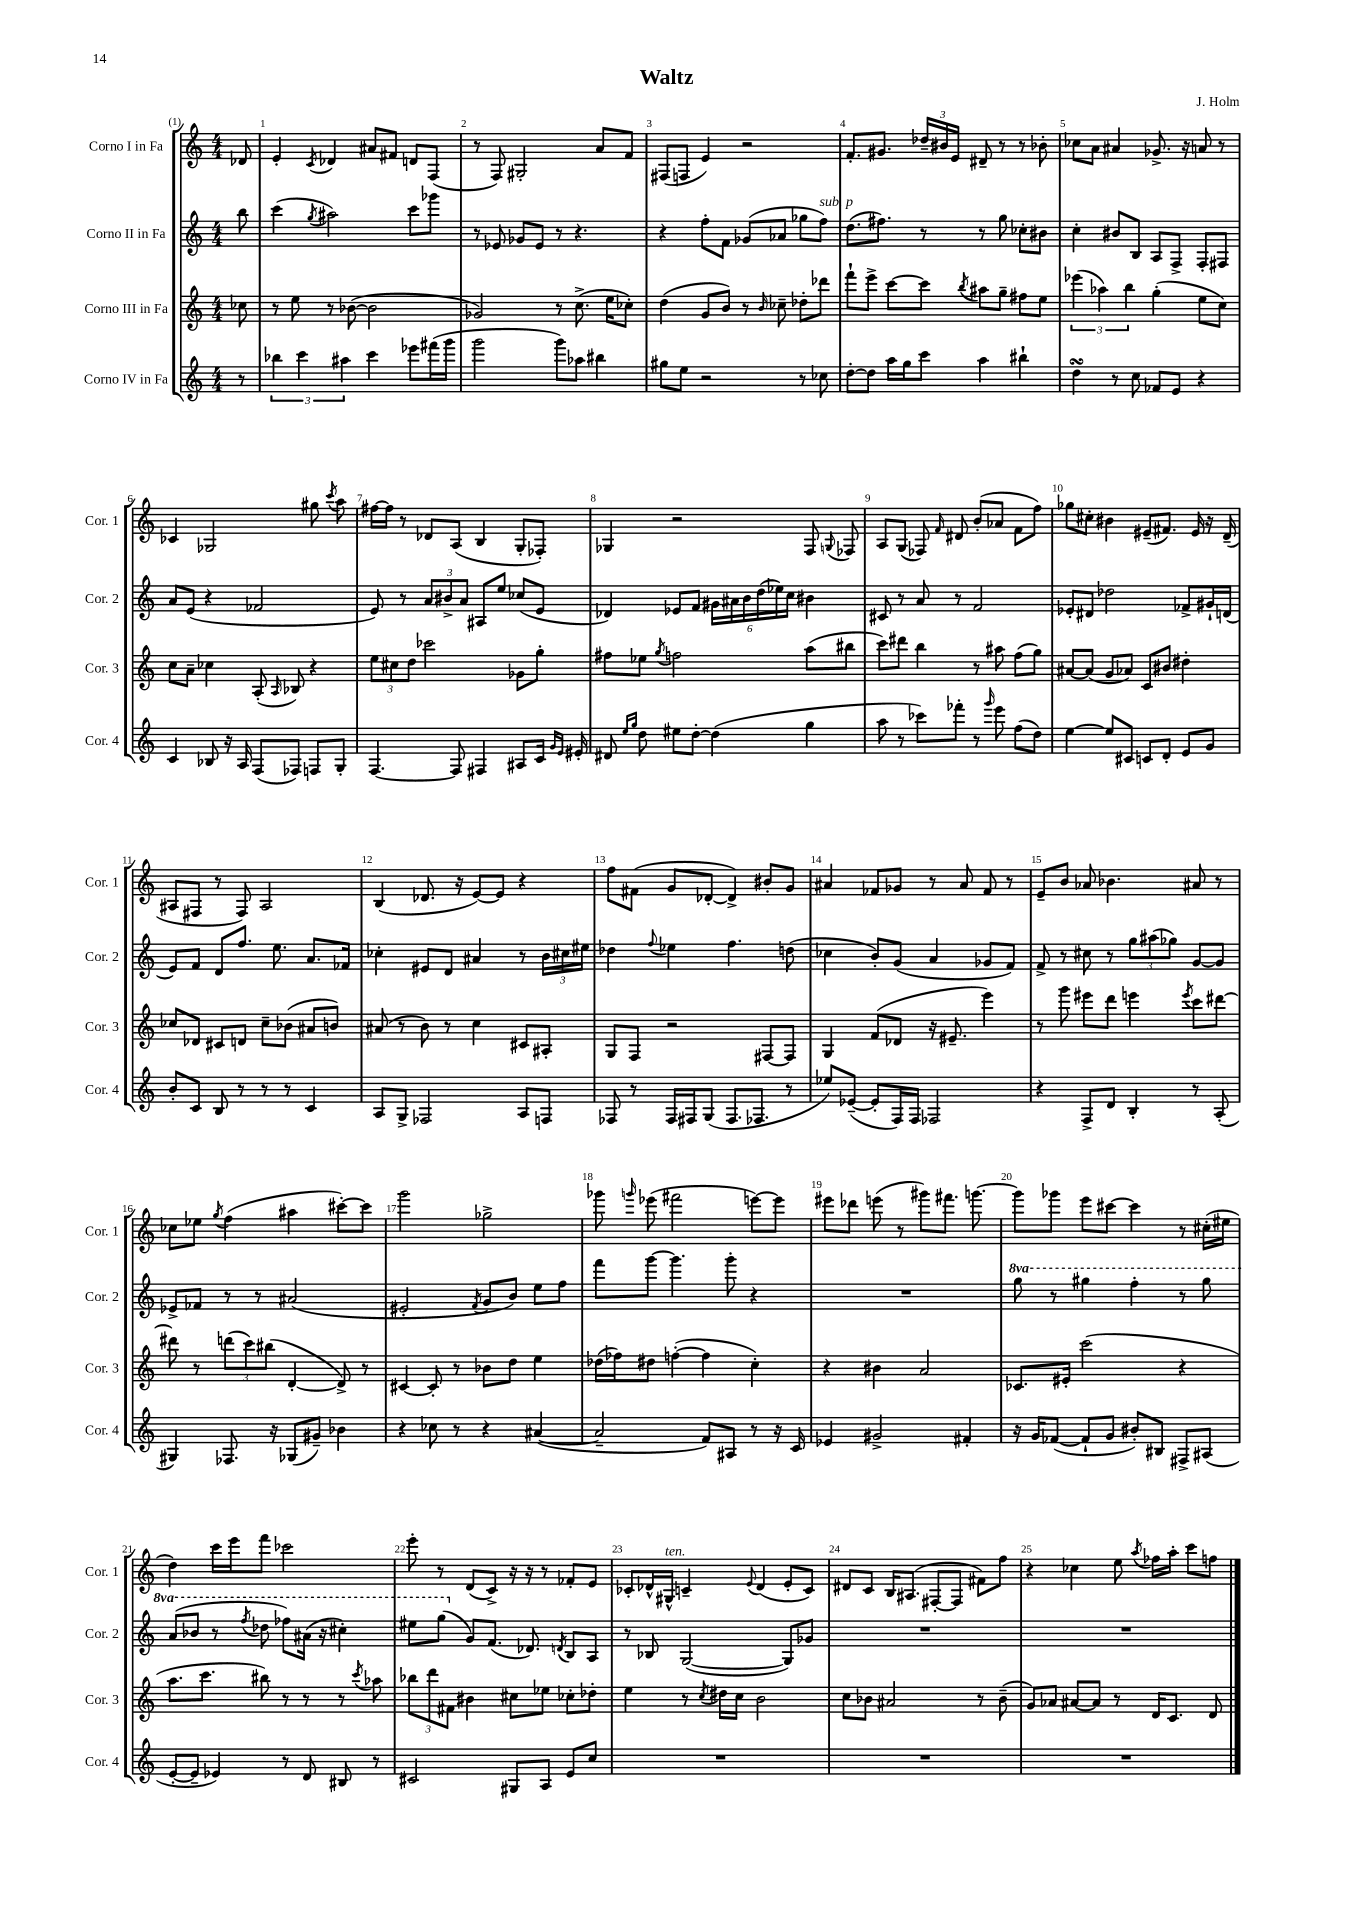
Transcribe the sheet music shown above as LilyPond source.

\header { title = "Waltz" composer = "J. Holm" }
<<
\new StaffGroup <<
\new Staff = "s0" \with { instrumentName = "Corno I in Fa" shortInstrumentName = "Cor. 1" } {
    \clef treble \key c \major \numericTimeSignature \time 4/4 \partial 8
    \autoBeamOff des'8 |
    e'4-. \acciaccatura { c'8 } des'4 ais'8[ fis'8] d'8[ f8]( |
    r8 f8) gis2-. a'8[ f'8] |
    fis8[( f8] e'4) r2 |
    f'8.[-. gis'8.] \tuplet 3/2 { des''16[-- bis'16 e'16] } dis'8-- r8 r8 bes'8-. |
    ces''8[ a'8] ais'4 ges'8.-> r16 a'8 r8 |
    ces'4 ges2 gis''8 \acciaccatura { c'''8 } a''8 |
    fis''16[~ fis''16] r8 des'8[ a8]( b4 g8[-. fes8]-.) |
    ges4 r2 f8 \appoggiatura { g8 } fes8 |
    a8[ g8]( fes8) \grace { f'16 } dis'8 b'8[-.( aes'8] f'8[ f''8]) |
    ges''8[ cis''8]-. bis'4 eis'8[--( fis'8.]) eis'16 r16 d'16--( |
    ais8[ fis8] r8 fis8) ais2 |
    b4( des'8. r16 e'8[~) e'8] r4 |
    f''8[ fis'8]( g'8[ des'8]~-. des'4->) bis'8[-. g'8] |
    ais'4 fes'8[ ges'8] r8 ais'8 fes'8 r8 |
    e'8[-- b'8] aes'8 bes'4. ais'8 r8 |
    ces''8[ ees''8] \acciaccatura { g''8 } f''4( ais''4 cis'''8[~-.) cis'''8] |
    g'''2 ges''2-> |
    ges'''8 \grace { g'''16 } ees'''8( fis'''2 e'''8[~) e'''8] |
    eis'''8[ des'''8] e'''8( r8 gis'''8[) fis'''8.] g'''8.~ |
    g'''8[ ges'''8] e'''8[ cis'''8]~ cis'''4 r8 cis''16[-.( eis''16] |
    d''4) c'''16[ e'''16 f'''8] ces'''2 |
    e'''8-. r8 d'8[( c'8]->) r16 r16 r8 fes'8[-. e'8] |
    ces'8[-. des'16-^ gis16]-^^\markup { \italic "ten." } c'4-- \appoggiatura { e'8 } des'4( e'8[-. c'8]) |
    dis'8[ c'8] b16[ ais8.]( fis8[~-. fis8] fis'8[) f''8] |
    r4 ces''4 e''8 \acciaccatura { a''8 } fes''16[ a''16]-. c'''8[ f''8] \bar "|." |
}
\new Staff = "s1" \with { instrumentName = "Corno II in Fa" shortInstrumentName = "Cor. 2" } {
    \clef treble \key c \major \numericTimeSignature \time 4/4 \set Staff.ottavationMarkups = #ottavation-simple-ordinals \partial 8
    \autoBeamOff b''8 |
    c'''4( \acciaccatura { g''8 } ais''2) c'''8[ ges'''8] |
    r8 ees'8 ges'8[ ees'8] r8 r4. |
    r4 f''8[-. f'8] ges'8[( aes'8] ges''8[ f''8]^\markup { \italic "sub. p" }) |
    d''8.[( fis''8.]) r8 r8 g''8 ces''8[-. bis'8] |
    c''4-. bis'8[ b8] a8[ f8]-> f8[-. fis8] |
    a'8[ e'8]( r4 fes'2 |
    e'8) r8 \tuplet 3/2 { a'8[ bis'8-> a'8] } ais8[ e''8] ces''8[( e'8] |
    des'4) ees'8[ f'8] \tuplet 6/4 { gis'16[ ais'16 b'16 d''16( ees''16) c''16] } bis'4 |
    cis'8 r8 a'8 r8 f'2 |
    ees'8[-. dis'8] des''2 fes'8[-> gis'16-! d'16]( |
    e'8[) f'8] d'8[ f''8.] e''8. a'8.[ fes'16] |
    ces''4-. eis'8[ d'8] ais'4 r8 \tuplet 3/2 { b'16[ cis''16 eis''16] } |
    des''4 \appoggiatura { f''8 } ees''4 f''4. d''8( |
    ces''4 b'8[-.) g'8]( a'4 ges'8[ f'8]) |
    f'8-> r8 cis''8 r8 \tuplet 3/2 { g''8[ ais''8( ges''8]) } g'8[~ g'8] |
    ees'8[-> fes'8] r8 r8 ais'2( |
    eis'2-. \acciaccatura { f'8 } g'8[ b'8]) e''8[ f''8] |
    f'''8[ g'''8]~ g'''4. g'''8-. r4 |
    R1 |
    \ottava #1 g'''8 r8 gis'''4 f'''4-. r8 gis'''8 |
    a''8[( bes''8] r8 \acciaccatura { f'''8 } des'''8 fes'''8[) ais''16]( r16 cis'''4-.) |
    eis'''8[ g'''8]( \ottava #0 g'8[) f'8.]( des'8.) \acciaccatura { d'8 } b8[ a8] |
    r8 bes8 g2~( g8[) ges'8] |
    R1 |
    R1 \bar "|." |
}
\new Staff = "s2" \with { instrumentName = "Corno III in Fa" shortInstrumentName = "Cor. 3" } {
    \clef treble \key c \major \numericTimeSignature \time 4/4 \partial 8
    \autoBeamOff ces''8 |
    r8 e''8 r8 bes'8~( bes'2 |
    ges'2) r8 c''8.->( e''16[ ces''8]-.) |
    d''4( g'8[ b'8]) r8 \grace { b'16 } ces''8-- des''8[-. des'''8] |
    f'''8[-! e'''8]-> c'''8[~ c'''8] \acciaccatura { b''8 } ais''8[ g''8]-- fis''8[ e''8] |
    \tuplet 3/2 { ees'''4( aes''4) b''4 } g''4-.( e''8[ c''8]) |
    c''8[ a'8]-- ces''4 a8-.( \grace { a16 } bes8) r4 |
    \tuplet 3/2 { e''8[ cis''8 d''8] } ces'''2 ges'8[ g''8]-. |
    fis''8[ ees''8] \acciaccatura { g''8 } f''2 a''8[( bis''8] |
    c'''8[) dis'''8] b''4 r8 ais''8 f''8[( g''8]) |
    ais'8[~ ais'8]( g'8[ aes'8]) c'8[ bis'8] dis''4-. |
    ces''8[ des'8] cis'8[ d'8] ces''8[-- bes'8]( ais'8[ b'8]) |
    ais'8( r8 b'8) r8 c''4 cis'8[ ais8]-. |
    g8[ f8] r2 fis8[~ fis8] |
    g4 f'8[( des'8] r16 eis'8.-- e'''4) |
    r8 g'''8 eis'''8[ d'''8] e'''4 \acciaccatura { e'''8 } c'''8[ dis'''8]~ |
    dis'''8 r8 \tuplet 3/2 { d'''8[( c'''8) bis''8]( } d'4~-. d'8->) r8 |
    cis'4~ cis'8-. r8 bes'8[ d''8] e''4 |
    des''16[( fes''16) dis''8] f''4~-.( f''4 c''4-.) |
    r4 bis'4 a'2 |
    ces'8.[ eis'16]-. c'''2( r4 |
    a''8.[ c'''8.] bis''8) r8 r8 r8 \acciaccatura { c'''8 } aes''8 |
    \tuplet 3/2 { bes''8[ d'''8 fis'8] } bis'4 cis''8[ ees''8] ces''8[-. des''8]-. |
    e''4 r8 \acciaccatura { c''8 } dis''16[ c''16] b'2 |
    c''8[ bes'8] ais'2 r8 bes'8--( |
    g'8[) aes'8] ais'8[~ ais'8] r8 d'16[ c'8.] d'8 \bar "|." |
}
\new Staff = "s3" \with { instrumentName = "Corno IV in Fa" shortInstrumentName = "Cor. 4" } {
    \clef treble \key c \major \numericTimeSignature \time 4/4 \partial 8
    \autoBeamOff r8 |
    \tuplet 3/2 { bes''4 c'''4 ais''4 } c'''4 ees'''8[ fis'''16( g'''16] |
    g'''2 g'''8[) aes''8] bis''4 |
    gis''8[ e''8] r2 r8 ces''8 |
    d''8[~-. d''8] a''16[ g''16 c'''8] a''4 bis''4-! |
    d''4\turn r8 c''8 fes'8[ e'8] r4 |
    c'4 bes8 r16 a16 f8[( fes8]) f8[ g8]-. |
    f4.~ f8 fis4 ais8[ c'16] \grace { g'16[ e'16] } eis'16-. |
    dis'8 \grace { e''16[ g''16] } d''8 eis''8[ d''8]~-. d''4( g''4 |
    a''8 r8 ces'''8[) fes'''8]-. r8 \grace { g'''16 } e'''8 f''8[( d''8]) |
    e''4~ e''8[ cis'8] c'8[ d'8]-. e'8[ g'8] |
    b'8[-. c'8] b8 r8 r8 r8 c'4 |
    a8[ g8]-> fes2 a8[ f8] |
    fes8 r8 fes16[ fis16 g8]( fis8.[ fes8.] r8 |
    ees''8[) ees'8]~--( ees'8[-. f16) f16] fes2 |
    r4 f8[-> d'8] b4-. r8 a8-.( |
    gis4) fes8. r16 ges8[( gis'8]--) bes'4 |
    r4 ces''8 r8 r4 ais'4~( |
    ais'2-- f'8[) ais8] r8 r16 c'16 |
    ees'4 gis'2-> fis'4-. |
    r16 g'16[ fes'8]~( fes'8[-! g'8] bis'8[-.) bis8] fis8[-> ais8]( |
    e'8[~-. e'8]-- ees'4) r8 d'8 bis8 r8 |
    cis'2 gis8[ a8] e'8[ c''8] |
    R1 |
    R1 |
    R1 \bar "|." |
}
>>
>>
\layout { \context { \Score \override BarNumber.break-visibility = ##(#f #t #t) barNumberVisibility = #all-bar-numbers-visible } }
